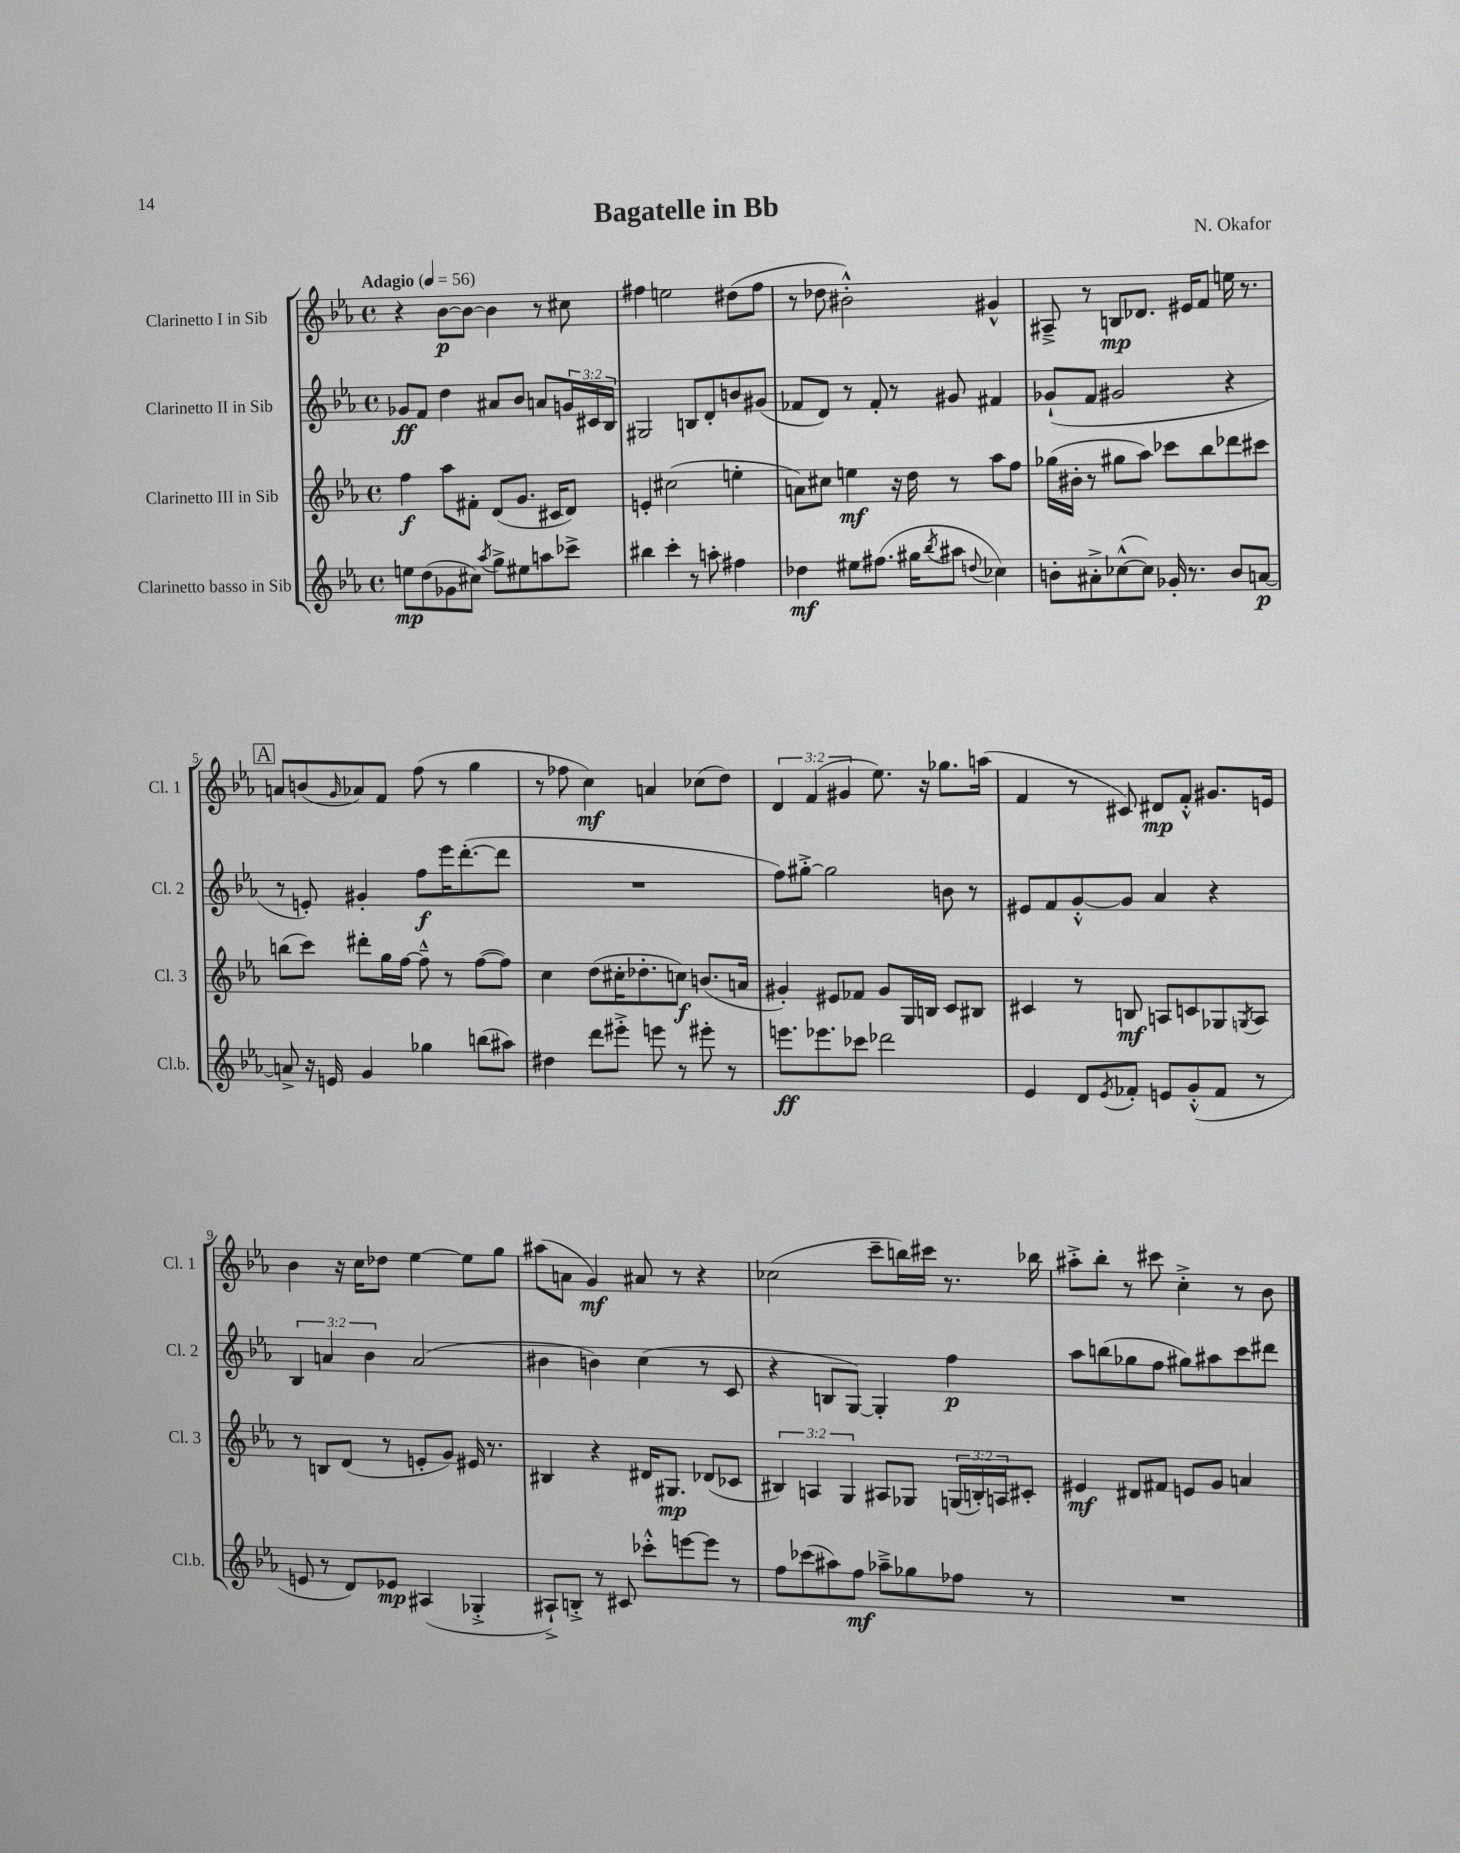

**kern	**kern	**kern	**kern
*staff4	*staff3	*staff2	*staff1
*clefG2	*clefG2	*clefG2	*clefG2
*k[b-e-a-]	*k[b-e-a-]	*k[b-e-a-]	*k[b-e-a-]
*M4/4	*M4/4	*M4/4	*M4/4
*met(c)	*met(c)	*met(c)	*met(c)
*MM56	*MM56	*MM56	*MM56
8ee\L	4ff\	8g-/L	4r
(8dd\	.	8f/J	.
8g-\	8aa-\L	4dd\	[8b-\L
8cc#\J)	8f#'\J	.	8b-\_J
8qaa-/	.	.	.
8gg^\L	(8d/L	8a#/L	4b-\]
8ee#\	8.g/J	8b-/J	.
8aa\	.	8a/L	8r
.	16c#/LK	.	.
8ccc-^\J	8d/J)	24g/L	8cc#\
.	.	24c#/	.
.	.	24B-/JJ	.
=	=	=	=
4bb#\	4e'/	2G#/	4ff#\
4ccc'\	(2cc#\	.	2ee\
8r	.	8B/L	.
8aa'\	.	8d'/	.
4ff#\	4ee'\	8b/	(8dd#\L
.	.	(8g#/J	8ff#\J
=	=	=	=
4dd-\	8a\L)	8f-/L	8r
.	8cc#\J	8d/J)	8dd-\
8ee#\L	4ee\	8r	2b#'^^\)
(8.ff#\J	.	8f-'/	.
.	16r	8r	.
16gg#\LK	16dd\	.	.
8qbb-/	.	.	.
8aa#\J	8r	8g#/	.
8qqdd/	.	.	.
4cc-\)	8aa-\L	4f#/	4g#^^/
.	8ff\J	.	.
=	=	=	=
8b'\L	(16gg-\LL	(8g-`/L	8A#~^/
.	16b#'\JJ	.	.
8a#'^\	8r	8f/J	8r
([8cc-^^\	8gg#\L	2g#/	8B/L
8cc-\]J)	8aa-\J)	.	8.d-/J
16g-'/	8ccc-\L	.	.
8.r	.	.	16e#/LK
.	8bb-\	.	8f/J
8b/L	8ddd-\	4r	16ee\
.	.	.	8.r
[8a/J	8ccc#\J	.	.
=	=	=	=
8a^/]	(8bb\L	8r	8a/L
16r	8ccc\J)	8e'/)	(8b/
16e/	.	.	.
.	.	.	16qqg/
4g/	8ddd#'\L	4g#'/	8a-/)
.	16gg\L	.	8f/J
.	[16ff\JJ	.	.
4gg-\	8ff~^^\]	8ff\L	(8ff\
.	8r	16eee-\K	8r
.	.	([8.ddd'\	.
(8bb\L	([8ff\L	.	4gg\
8aa#\J)	8ff\]J)	8ddd\]J	.
=	=	=	=
4dd#\	4cc\	1r	8r
.	.	.	8ff-\
8ddd\L	(8dd\L	.	4cc\)
8eee#'^\J	16cc#'\K	.	.
.	8.dd-'\	.	.
8eee\	.	.	4a/
8r	8cc\J)	.	.
8eee#'\	(8.b/L	.	(8cc-\L
8r	.	.	8dd\J)
.	16a/Jk	.	.
=	=	=	=
8.eee\L	4g#'/)	8ff\L)	6d/
.	.	[8gg#'^\J	.
.	.	.	(6f/
8.eee-\	.	.	.
.	8e#/L	2gg#\]	.
.	.	.	6g#/
8ccc-\J	8f-/J	.	.
2ddd-\	8g#/L	.	8.ee-\)
.	16G/L	.	.
.	16B/JJ	.	16r
.	8c/L	8b\	8.gg-\L
.	8B#/J	8r	.
.	.	.	(16aa\Jk
=	=	=	=
4e-/	4c#/	8e#/L	4f/
.	.	8f/	.
8d/L	8r	[8g'^^/	8r
8qe-/	.	.	.
8f-'/J	8B/	8g/]J	8c#/)
8e/L	8A/L	4a-/	8d#/L
(8g'^^/	8c/	.	8f'^^/J
8f-/J	8G-/	4r	8.g#/L
.	8qG/	.	.
8r	8A/J	.	.
.	.	.	16e/Jk
=	=	=	=
8e/	8r	6B-/	4b-\
8r	8B/L	.	.
.	.	6a/	.
8d/L)	(8d/J	.	16r
.	.	.	16cc\LK
.	.	6b-\	.
8e-/J	8r	.	8dd-\J
(4A#/	8e'/L	(2a/	[4ee-\
.	8g/J)	.	.
4G-'^/	16e#/	.	8ee-\]L
.	8.r	.	.
.	.	.	8gg\J
=	=	=	=
8A#`^/L)	4B#/	4b#\	(8aa#\L
8B'^/J	.	.	8a\J
8r	4r	4b\)	4g/)
8c#/	.	.	.
8ccc-'^^\L	16d#/LK	(4cc\	8a#/
.	8.G#/J	.	.
[8eee\	.	.	8r
8eee\]J	(8d-/L	8r	4r
8r	8c-/J	8c/	.
=	=	=	=
8ff\L	6B#/)	4r	(2cc-\
(8ccc-\	.	.	.
.	6A/	.	.
8aa#\)	.	8B/L	.
.	6G/	.	.
8ff\J	.	[8G/J)	.
8aa-~^\L	8A#/L	4G'/]	8ccc~\L
8gg-\	8G-/J	.	16bb\L)
.	.	.	16ccc#\JJ
8ff-\J	(24G/LL	4ff\	8.r
.	24B'/)	.	.
.	24A/J	.	.
8r	8c#'/J	.	.
.	.	.	16bb-\
=	=	=	=
1r	4e#/	8aa-\L	8aa#'^\L
.	.	(8bb\	8bb-'\J
.	8d#/L	8gg-\	8r
.	8f#/J	8ff\J	8ccc#\
.	8e/L	8gg#\L)	4cc'^\
.	8g/J	8aa#\	.
.	4a/	8ccc\	8r
.	.	8ddd#\J	8b-\
==	==	==	==
*-	*-	*-	*-
